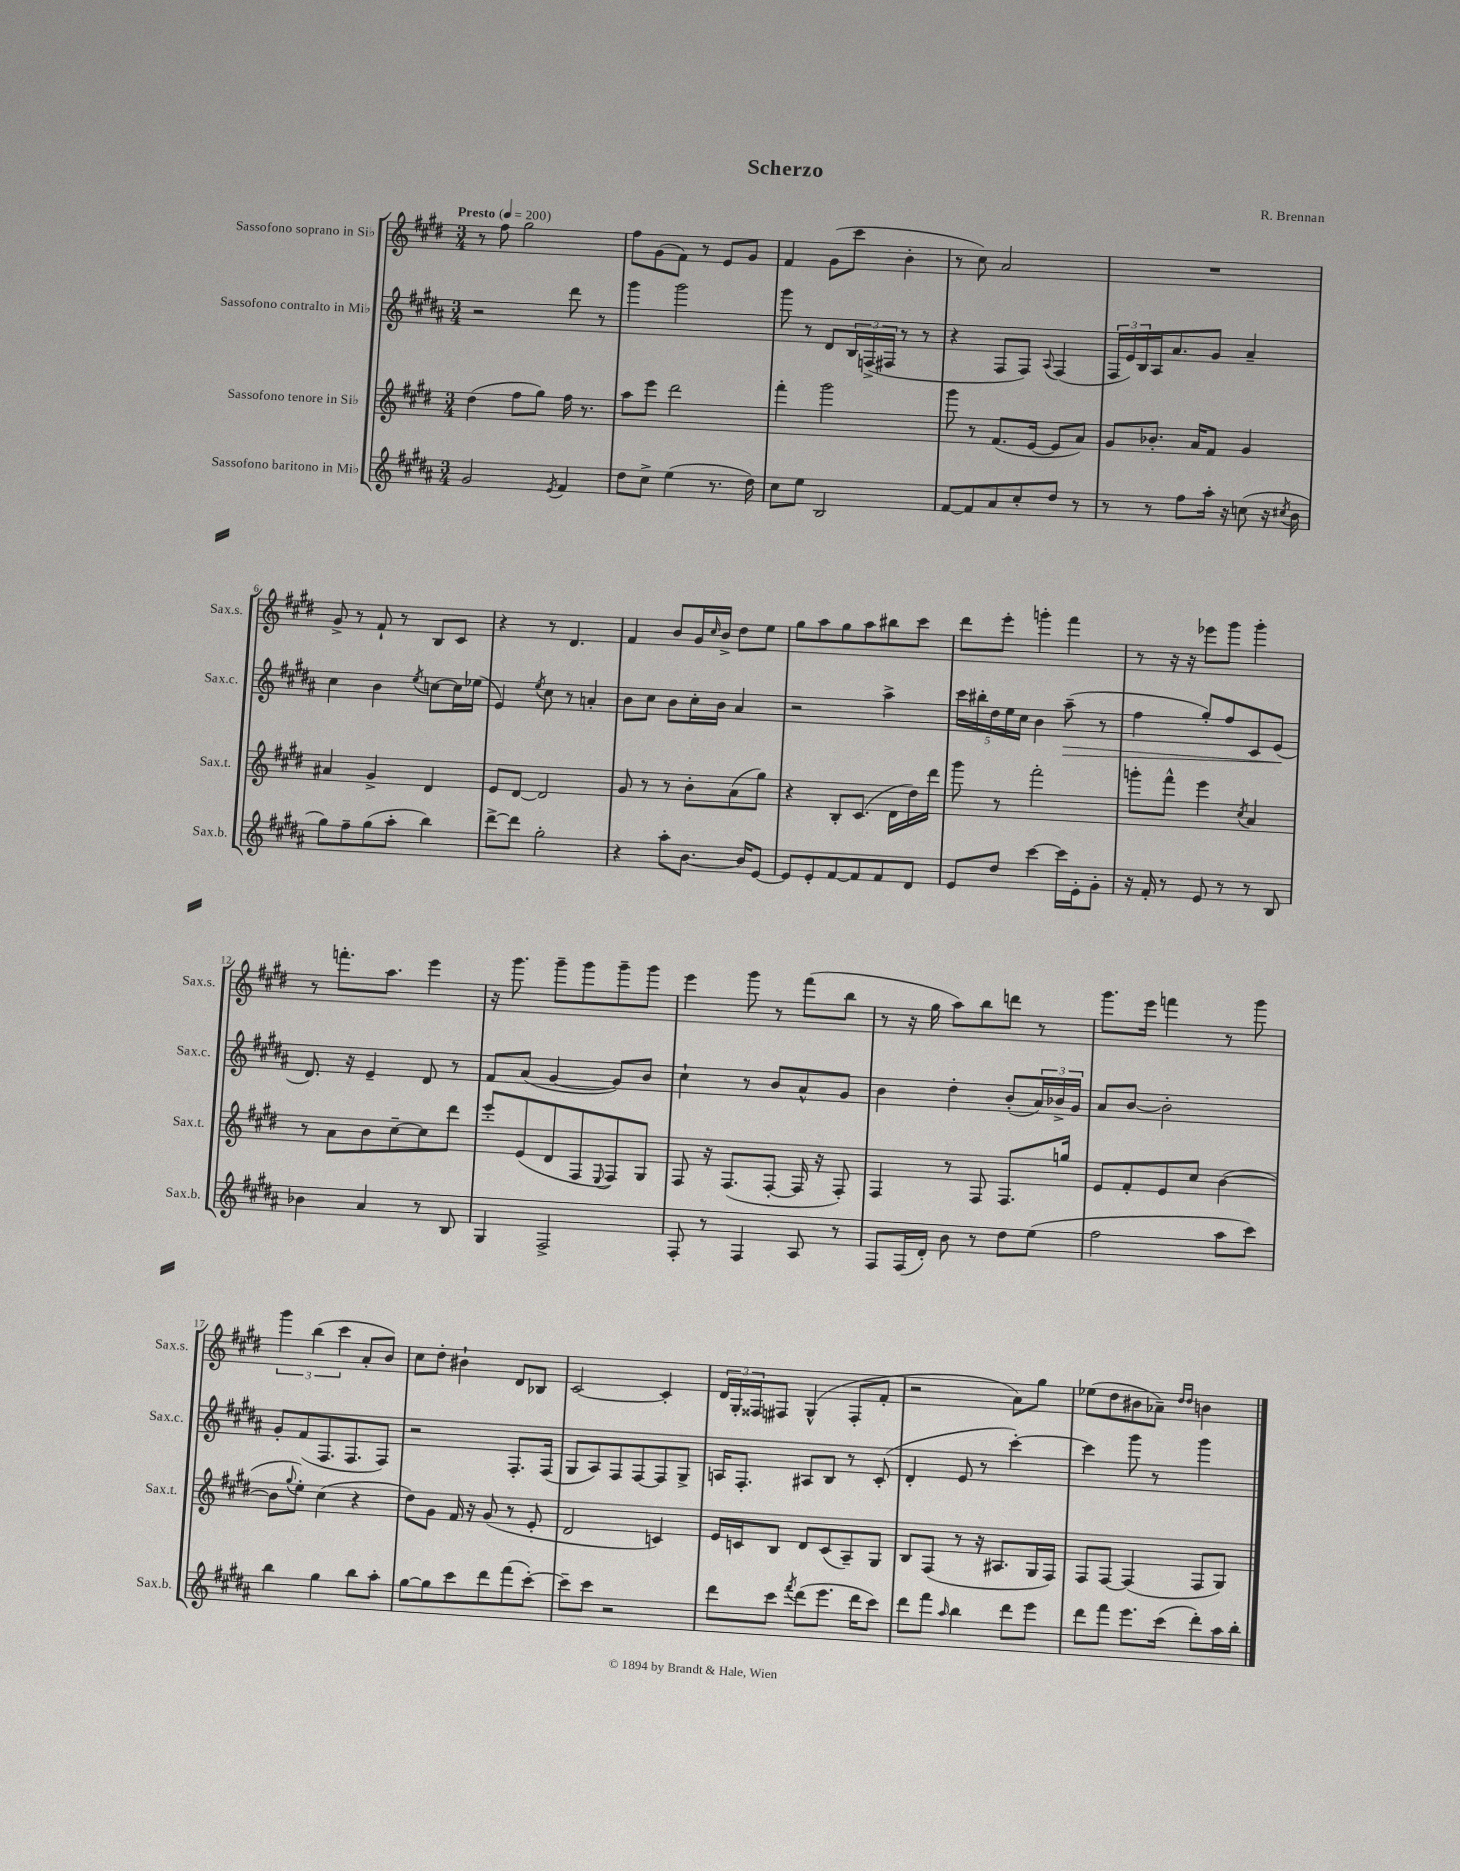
\header { title = "Scherzo" composer = "R. Brennan" }
<<
\new StaffGroup <<
\new Staff = "s0" \with { instrumentName = "Sassofono soprano in Sib" shortInstrumentName = "Sax.s." } {
    \clef treble \key e \major \numericTimeSignature \time 3/4 \tempo "Presto" 4 = 200
    r8 fis''8 gis''2 |
    fis''8 gis'8( fis'8) r8 e'8 gis'8 |
    fis'4 gis'8( cis'''8 b'4-. |
    r8 cis''8) a'2 |
    R2. |
    gis'8-> r8 fis'8-! r8 b8 cis'8 |
    r4 r8 dis'4. |
    fis'4 b'8 gis'16 \grace { cis''16 } b'16-> dis''8 e''8 |
    gis''8 a''8 gis''8 a''8 bis''8 cis'''8 |
    dis'''8 e'''8-. g'''4-. fis'''4 |
    r8 r16 r16 ees'''8 gis'''8 gis'''4-. |
    r8 f'''8.-. a''8. e'''4 |
    r16 gis'''8. gis'''8-- gis'''8 gis'''8-- gis'''8 |
    e'''4 gis'''8 r8 fis'''8( b''8 |
    r8 r16 gis''16 a''8) b''8 d'''8 r8 |
    gis'''8. e'''16 f'''4 r8 gis'''8 |
    \tuplet 3/2 { gis'''4 b''4( cis'''4 } a'8-. b'8) |
    cis''8 dis''8-. bis'4-! dis'8 bes8 |
    cis'2~ cis'4-. |
    \tuplet 3/2 { dis'16 gis16-. fisis16 } fis8 gis4-^( fis8-. fis'8-. |
    r2 a'8) gis''8 |
    ees''8( dis''8 bis'8 aes'8--) \grace { dis''16 dis''16 } b'4 \bar "|." |
}
\new Staff = "s1" \with { instrumentName = "Sassofono contralto in Mib" shortInstrumentName = "Sax.c." } {
    \clef treble \key b \major \numericTimeSignature \time 3/4
    r2 dis'''8 r8 |
    gis'''4 gis'''2 |
    gis'''8 r8 dis'8 \tuplet 3/2 { b16 f16->( fis16 } r8 r8 |
    r4 fis8 fis8) \appoggiatura { ais8 } fis4( |
    \tuplet 3/2 { fis16 e'16) b16 } ais16 ais'8. gis'8 ais'4-- |
    cis''4 b'4 \acciaccatura { e''8 } c''8~ c''16 ees''16( |
    e'4) \acciaccatura { e''8 } cis''8 r8 a'4-. |
    b'8 cis''8 b'8 cis''16-. b'16 ais'4 |
    r2 ais''4-> |
    \tuplet 5/4 { cis'''16 bis''16-. dis''16 e''16 cis''16 } b'4 ais''8--\>( r8 |
    fis''4 gis''8-.) fis''8 cis'8 e'8\!( |
    dis'8.) r16 e'4-- dis'8 r8 |
    fis'8 ais'8( gis'4~ gis'8) b'8 |
    cis''4-! r8 b'8 ais'8-^ gis'8 |
    b'4 dis''4-. b'8-.( \tuplet 3/2 { ais'16) bes'16-> gis'16 } |
    ais'8 b'8~ b'2-. |
    gis'8-. fis'8( fis8. fis8. fis8) |
    r2 fis8.-. fis16( |
    gis8 ais8) fis8 fis8~ fis8 gis8-> |
    a16 fis8.-. ais8 b8 r8 cis'8-.( |
    dis'4-. e'8 r8 cis'''4~-.) |
    cis'''4 gis'''8 r8 gis'''4 \bar "|." |
}
\new Staff = "s2" \with { instrumentName = "Sassofono tenore in Sib" shortInstrumentName = "Sax.t." } {
    \clef treble \key e \major \numericTimeSignature \time 3/4
    dis''4( fis''8 gis''8) fis''16 r8. |
    a''8 e'''8 dis'''2 |
    fis'''4-. gis'''2 |
    gis'''8 r8 fis'8.( e'16~ e'8 a'8) |
    gis'8 bes'8.-. a'16 fis'8 gis'4 |
    ais'4 gis'4-> dis'4 |
    e'8 dis'8~ dis'2 |
    gis'8 r8 r8 b'8-. a'8( gis''8) |
    r4 b8-. cis'8.( dis'16 dis''16) dis'''16 |
    gis'''8 r8 fis'''2-. |
    g'''8-. fis'''8-^ e'''4 \acciaccatura { cis''8 } a'4 |
    r8 a'8 b'8 cis''8~-- cis''8 dis'''8 |
    e'''8-. e'8( dis'8 fis8 \appoggiatura { e8 } fis8) gis8 |
    fis8 r16 fis8.( fis8~-. fis16 r16 fis8-.) |
    fis4 r8 fis8 fis8. g''16 |
    e'8 fis'8-. e'8 cis''8 b'4~( |
    b'8 \appoggiatura { gis''8 } e''8-.) cis''4( r4 |
    dis''8) gis'8 fis'16 r16 gis'8( r8 e'8-. |
    dis'2 c'4) |
    e'16 c'16 b8 dis'8 c'8( a8--) gis8 |
    b8 fis8( r8 r16 ais8. gis16 fis16) |
    fis8 fis8~ fis4( fis8 gis8) \bar "|." |
}
\new Staff = "s3" \with { instrumentName = "Sassofono baritono in Mib" shortInstrumentName = "Sax.b." } {
    \clef treble \key b \major \numericTimeSignature \time 3/4
    gis'2 \acciaccatura { e'8 } fis'4 |
    dis''8 cis''8-> e''4( r8. dis''16) |
    cis''8 e''8 b2 |
    fis'8~ fis'8 ais'8 cis''8-. dis''8 r8 |
    r8 r8 fis''8 ais''16-. r16 c''8( r16 \acciaccatura { cis''8 } b'16 |
    gis''8) fis''8-- gis''8( ais''8-. b''4) |
    dis'''8~-> dis'''8 gis''2-. |
    r4 ais''8-. b'8.~ b'16 e'8~ |
    e'8 e'8-. fis'8~ fis'8 fis'8 dis'8 |
    e'8 dis''8 cis'''4~ cis'''16 e'16-. gis'8-. |
    r16 fis'16-. r8 e'8 r8 r8 b8 |
    bes'4 ais'4 r8 b8 |
    gis4 fis2-> |
    fis8-. r8 fis4 ais8 r8 |
    fis8 fis16( dis'16-.) b'8 r8 dis''8 e''8( |
    fis''2 ais''8 cis'''8) |
    b''4 gis''4 b''8 ais''8-. |
    gis''8~ gis''8 cis'''8 dis'''8 fis'''8( cis'''8~-.) |
    cis'''8-- cis'''8 r2 |
    dis'''8 cis'''8 \acciaccatura { fis'''8 } dis'''8( e'''8. dis'''16 cis'''8) |
    dis'''8 fis'''8 \grace { ais''16 } b''4 dis'''8 e'''8 |
    dis'''8 fis'''8 e'''8. cis'''16( dis'''8-.) ais''16 b''16-. \bar "|." |
}
>>
>>
